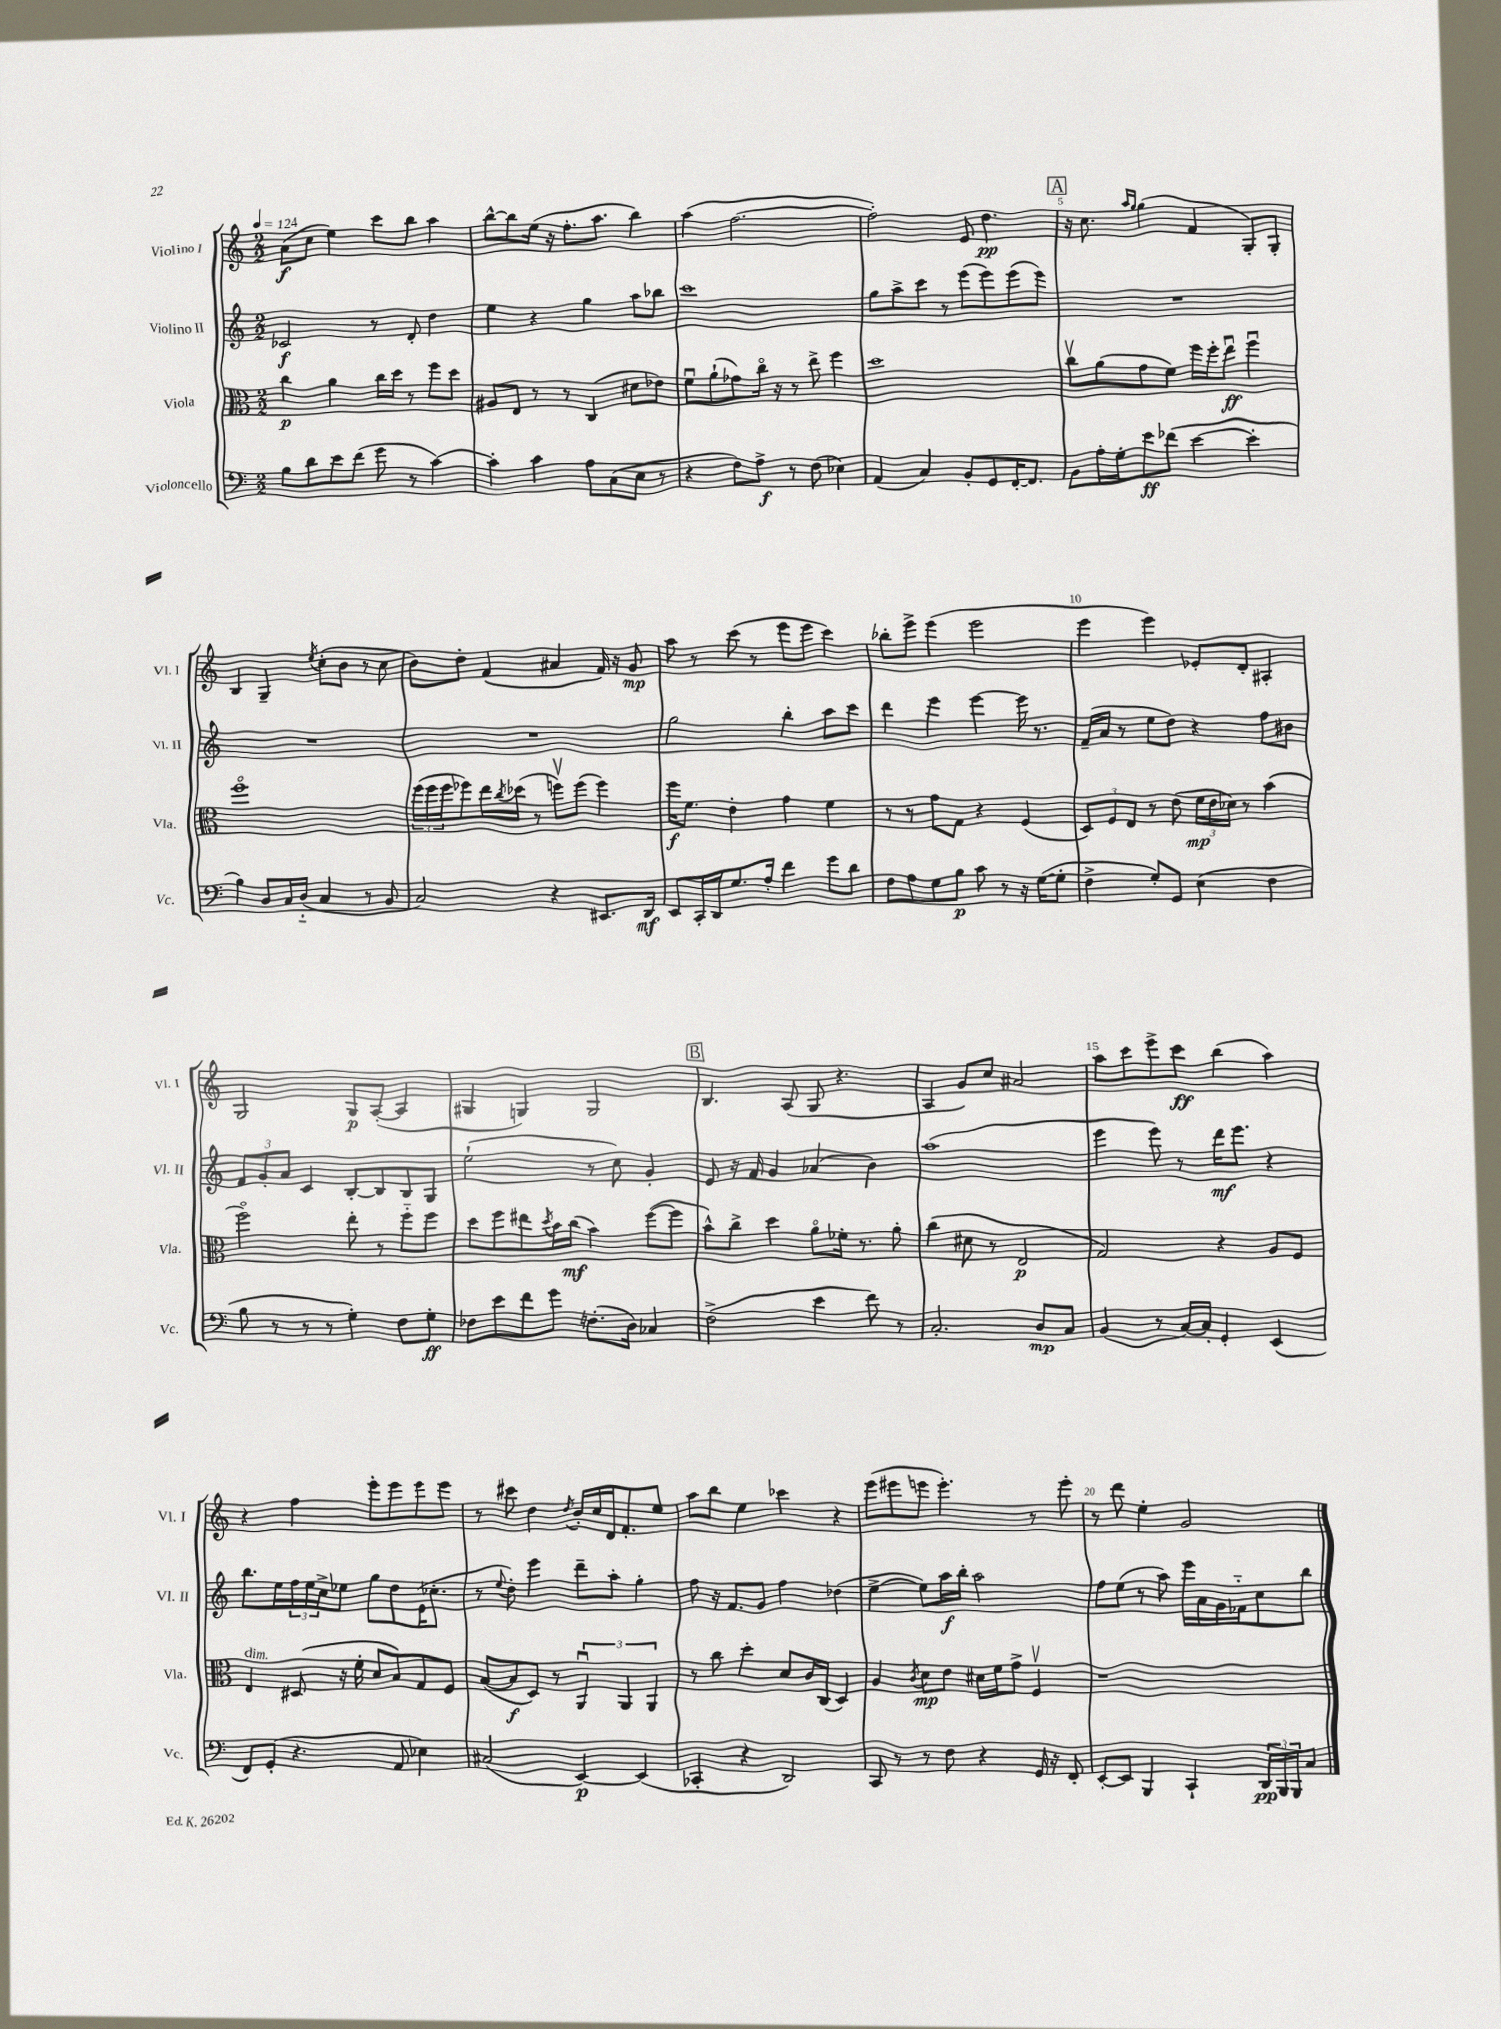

**kern	**kern	**kern	**kern
*staff4	*staff3	*staff2	*staff1
*clefF4	*clefC3	*clefG2	*clefG2
*k[]	*k[]	*k[]	*k[]
*M2/2	*M2/2	*M2/2	*M2/2
*MM124	*MM124	*MM124	*MM124
8B\L	4cc\	2c-/	(8a\L
8d\	.	.	8cc\J
8e\	4a\	.	4ee\)
(8f\J	.	.	.
8g\	16cc\LL	8r	8ccc\L
.	16dd\JJ	.	.
8r	8r	8d'/	8bb\J
[4c\)	8ff\L	4dd\	4aa\
.	8dd\J	.	.
=	=	=	=
4c'\]	8A#/L	4ee\	[8bb^^\L
.	8E/J	.	8bb\]
4c\	8r	4r	(16ee\Jk
.	.	.	16r
.	8r	.	8.ff'\L
8A\L	(4C/	4gg\	.
.	.	.	8.aa\J
(8C\	.	.	.
8E\J	8d#\L	8aa\L	4bb\)
8r	8e-\J)	8bb-\J	.
=	=	=	=
4r	8fu\L	1ccc	(4aa\
.	(8a`\	.	.
8F\L)	8g-\)	.	[2.ff\
8A^\J	16cco\Jk	.	.
.	16r	.	.
8r	8r	.	.
(8F\	8ee^\	.	.
4E-\)	4ff\	.	.
=	=	=	=
(4AA/	1dd	8gg\L	2ff'\])
.	.	8aa^\	.
4C/)	.	8ccc\J	.
.	.	8r	.
8BB'/L	.	(8eee\L	8e/
8GG/	.	8eee\)	4.dd\
[16FF'/K	.	(8eee\	.
8.FF/]J	.	.	.
.	.	8eee\J)	.
=	=	=	=
8BB\L	8ccv\L	1r	16r
.	.	.	8.cc\
16A'\L	(8a\	.	.
16G'\J	.	.	.
.	.	.	16qqaa/LL
.	.	.	16qqgg/JJ
8e\	8g\	.	(4gg\
(8f-\J	8f\J)	.	.
[4e\	16ff\LL	.	4f/
.	16ff'\J	.	.
.	8eeu\J	.	.
4e'\]	4ffu\	.	8G'/L)
.	.	.	8G'/J
=	=	=	=
4B\)	1ffo	1r	4B/
8D/L	.	.	4G~/
16C/L	.	.	.
(16D'~/JJ	.	.	.
.	.	.	8qee/
4C/	.	.	(8cc'\L
.	.	.	8b\J
8r	.	.	8r
8BB/	.	.	8cc\
=	=	=	=
2C/)	(24ff\LL	1r	8b\L)
.	24ff\	.	.
.	24ff\J	.	.
.	8ff-\)	.	8dd'\J
.	16ee\L	.	(4f/
.	8qcc/	.	.
.	(16dd-\JJ	.	.
.	8r	.	.
4r	8ffv\L)	.	4a#/
.	(8ff\J	.	.
8.EE#/L	4ff\)	.	16f/)
.	.	.	16r
.	.	.	8g/
16DD/Jk	.	.	.
=	=	=	=
8EE/L	16ff\LK	2gg\	8aa\
.	8.f\J	.	.
16CC'/L	.	.	8r
16DD/J	.	.	.
8.G/	4e'\	.	(8ccc\
.	.	.	8r
16A'/Jk	.	.	.
4f\	4g\	4bb'\	8eee\L
.	.	.	8eee\J
8g\L	4f\	8aa\L	4ccc\)
8d\J	.	8ccc\J	.
=	=	=	=
8F\L	8r	4ddd\	8bb-'\L
8A\	8r	.	8eee^\J
8G\	8g\L	4eee\	(4eee\
8B\J	8G\J	.	.
8c\	4r	[4eee\	2eee\
8r	.	.	.
16r	(4F/	16eee\]	.
([16G\LK	.	8.r	.
8G'\]J	.	.	.
=	=	=	=
4F^\	12D/L)	(16f~/LL	4eee\
.	.	16a/JJ	.
.	12F/	.	.
.	.	8r	.
.	12E/J	.	.
8G'/L)	8r	8ee\L	4eee\)
8GG/J	(8e\	8dd\J)	.
(4E\	24f\LL	4r	8e-'/L
.	24e\	.	.
.	24d-\JJ)	.	.
.	8r	.	8d'/J
4F\	(4b\	8ff\L	4A#'/
.	.	8b#\J	.
=	=	=	=
8B\	2ffo\)	12f/L	2G/
.	.	12g'/	.
8r	.	.	.
.	.	12a/J	.
8r	.	4c/	.
8r	.	.	.
4G'\)	8ee'\	[8B'/L	8G/L
.	8r	8B/]	([8A'/J
8F\L	8ff'~\L	8B/	4A/]
8G'\J	8ff\J	8G/J	.
=	=	=	=
8F-\L	8dd\L	(2ee`\	4G#/
8e\	8ff\	.	.
8f\	8ee#\	.	4G/)
.	8qdd/	.	.
8g\J	16b\L	.	.
.	(16cc\JJ	.	.
(8.F'\L	4b\)	8r	2G/
.	.	8cc\)	.
16D\Jk)	.	.	.
4C-/	([8ff\L	4g'/	.
.	8ff\]J	.	.
=	=	=	=
(2F^\	8b^^\L)	8e/	4.B/
.	8cc^\J	16r	.
.	.	16f/	.
.	4dd\	4g/	.
.	.	.	(8A/
4e\	8ao\L	(4a-/	8G/
.	16f-'\Jk	.	4.r
.	8.r	.	.
8f\)	.	4b\)	.
8r	8a'\	.	.
=	=	=	=
2.C'/	(4cc\	(1aa	4A/
.	8d#\	.	8g/L)
.	8r	.	8cc/J
.	2E/	.	2a#/
8D/L	.	.	.
8C/J	.	.	.
=	=	=	=
(4BB/	2G/)	4eee\	8aa\L
.	.	.	8ccc\
8r	.	8eee\)	8eee^\
[16C/LL)	.	8r	8ccc\J
16C'/]JJ	.	.	.
4GG'/	4r	16ddd\LK	(4bb\
.	.	8.eee\J	.
(4EE/	8A/L	4r	4aa\)
.	8F/J	.	.
=	=	=	=
8FF/L)	4E/	8.bb\L	4r
(8GG'/J	.	.	.
.	.	16ee\L	.
4.r	(8D#/	24ff\	4ff\
.	.	24ee\	.
.	.	24cc^\J	.
.	16r	8ee-\J	.
.	16f'\	.	.
.	8d/L	8gg\L	8eee'\L
8AA/	8B/)	8dd\	8eee\
4E-\)	8G/	(16e\K	8eee\
.	.	8.cc-'\J	.
.	8F/J	.	8eee\J
=	=	=	=
(2C#/	([8B/L	8r	8r
.	.	8qqee/	.
.	8B/]	8dd'\)	8ccc#\
.	8D/J)	4eee\	4dd\
.	8r	.	.
.	.	.	8qdd/
[4EE/)	6AAu/	8ddd~\L	16b'/LL
.	.	.	16cc/
.	.	8aa'\J	16d/J
.	6AA/	.	.
.	.	.	8.f'/
(4EE/]	.	4gg'\	.
.	6AA/	.	.
.	.	.	8ee/J
=	=	=	=
4CC-'/	8r	8ff\	8aa\L
.	8cc\	16r	8bb\J
.	.	8.f/L	.
4r	4dd'\	.	4ee\
.	.	8g/J	.
2DD/)	8d/L	4ff\	4ccc-\
.	16c/L	.	.
.	(16C/JJ	.	.
.	4D/)	(4dd-\	4r
=	=	=	=
8CC/	4A/	[4ee^\	(8eee\L
8r	.	.	8eee#\
.	8qc/	.	.
8r	8d\L	8ee\]L)	8eee\J
8F\	8e\J	16aa\L	4.eee'\)
.	.	16bb'\JJ	.
4r	16d#\LL	2aa\	.
.	16f\J	.	.
.	8g^\J	.	.
16GG/	4Fv/	.	8r
16r	.	.	.
8FF'/	.	.	8eee'\
=	=	=	=
[8EE'/L	1r	8ff\L	8r
8EE/]J	.	(8ee\J	8ddd\
4BBB/	.	8r	4ee'\
.	.	8aa\)	.
4CC`/	.	16eee\LL	2g/
.	.	16a\	.
.	.	16g\	.
.	.	16f-'~\J	.
24DD/LL	.	8cc\	.
24BBB/	.	.	.
24BBB/J	.	.	.
8C/J	.	8bb\J	.
==	==	==	==
*-	*-	*-	*-
